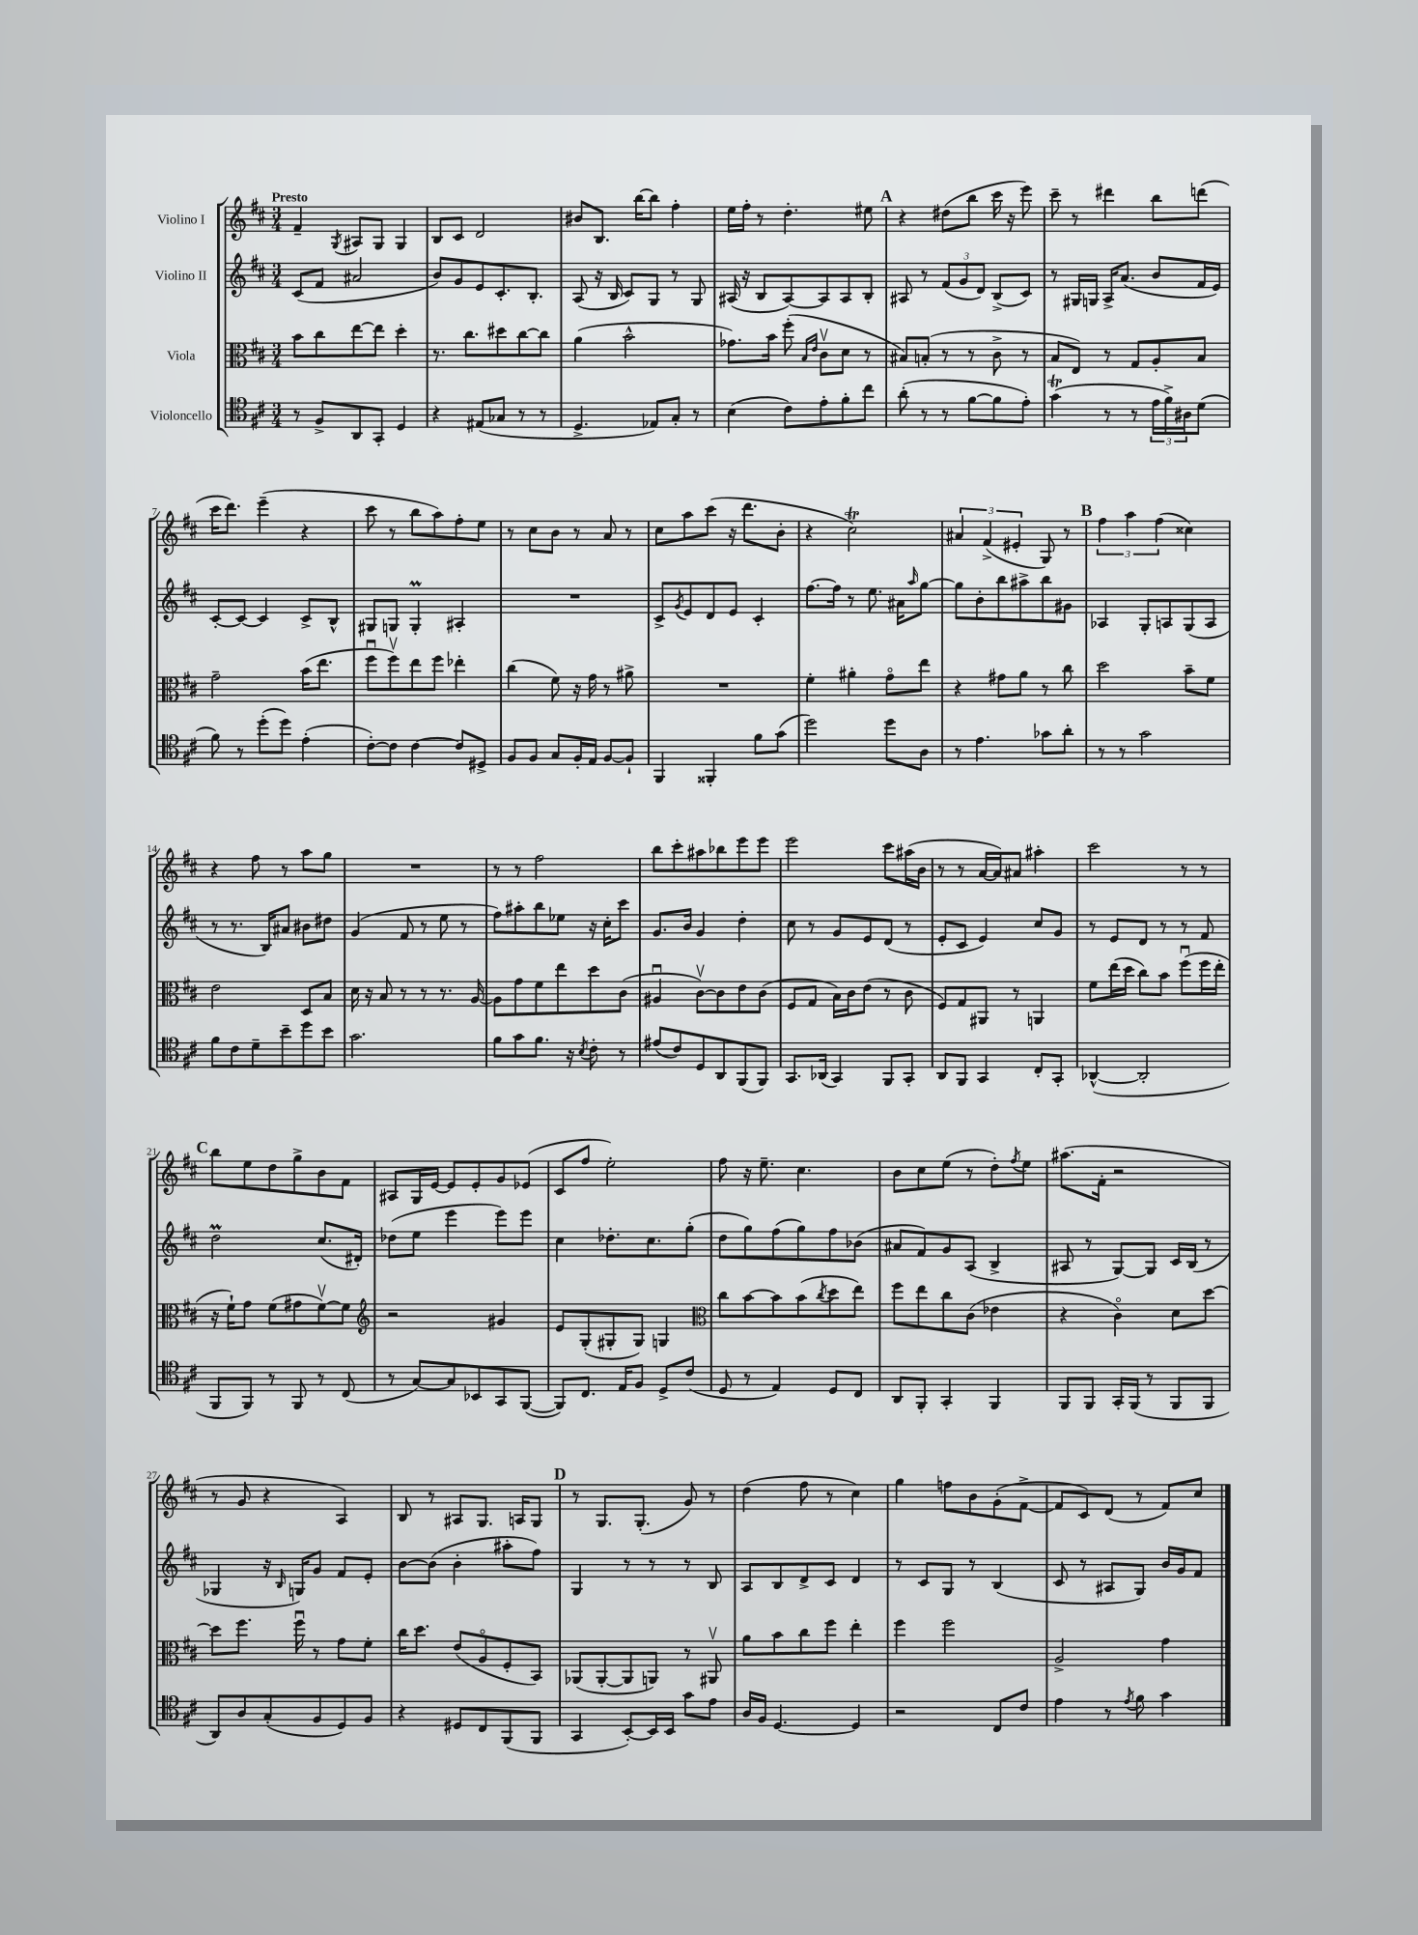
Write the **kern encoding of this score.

**kern	**kern	**kern	**kern
*staff4	*staff3	*staff2	*staff1
*clefC4	*clefC3	*clefG2	*clefG2
*k[f#c#]	*k[f#c#]	*k[f#c#]	*k[f#c#]
*M3/4	*M3/4	*M3/4	*M3/4
8r	8b	(8c#	4f#~
8F#^	8cc#	8f#	.
.	.	.	8qG
8AA	[8ee	2a#	8A#
8GG'	8ee]	.	8G
4D	4dd'	.	4G
=	=	=	=
4r	8.r	8b)	8B
.	.	8g	8c#
.	8.cc#	.	.
(8E#	.	8e	2d
8G-	8dd#	8.c#'	.
8r	[8cc#	.	.
.	.	8.B'	.
8r	8cc#]	.	.
=	=	=	=
4.D^	(4a	(8A	8b#
.	.	16r	8.B
.	.	16B	.
.	2b^^	8c#)	.
.	.	.	[16bb
8E-)	.	8G	8bb]
8G'	.	8r	4ff#'
8r	.	8G	.
=	=	=	=
(4B	8.g-)	(16A#	16ee
.	.	16r	16ff#'
.	.	8B	8r
.	16b	.	.
8c#)	(8ff#'	[8A#)	4.dd'
.	16qqB	.	.
.	16qqe	.	.
8e'	8c#v	8A#]	.
8f#'	8d	8A#	.
8cc#	8r	8B'	8ee#
=	=	=	=
(8a'	8B#)	8A#	4r
8r	(8B'	8r	.
8r	8r	(12f#	(8dd#
.	.	12g	.
[8f#	8r	.	8bb
.	.	12d)	.
8f#]	8c#^	(8B^	16ccc#
.	.	.	16r
8e')	8r	8c#)	8eee)
=	=	=	=
(4g	8B	8r	8ccc#~
.	8E)	16G#	8r
.	.	16G	.
8r	8r	16A^	4ddd#
.	.	(8.a	.
8r	8G	.	.
24e	8A'	8b	8bb
24f#^)	.	.	.
24A#	.	.	.
(8d	8B	16f#	(8ddd
.	.	16e)	.
=	=	=	=
8f#)	2g~	[8c#'	16ccc#
.	.	.	8.ddd)
8r	.	8c#_	.
(8dd'	.	4c#]	(4eee~
8dd)	.	.	.
(4e'	(16b	8c#^	4r
.	8.ee	.	.
.	.	8B^^	.
=	=	=	=
[8c#')	8ff#u	8G#	8ccc#
8c#]	8ff#v)	8G	8r
[4c#	8ee	4G'	8bb
.	8ff#	.	8aa)
8c#]	4ee-'	4A#'	8ff#'
8D#^	.	.	8ee
=	=	=	=
8F#	(4cc#	2.r	8r
8F#	.	.	8cc#
8G	8f#)	.	8b
16F#'	16r	.	8r
16E	16g	.	.
[8F#	8r	.	8a
8F#`]	8a#^	.	8r
=	=	=	=
4FF#	2.r	8c#^	8cc#
.	.	8qg	.
.	.	8e	8aa
4FF##'	.	8d	(8ccc#
.	.	8e	16r
.	.	.	8.ddd
8f#	.	4c#'	.
(8g	.	.	8b'
=	=	=	=
2dd)	4f#'	[8.ff#	4r
.	.	16ff#]	.
.	4a#'	8r	2cc#)
.	.	8.ee	.
8dd	8go	.	.
.	.	16a#	.
.	.	16qqaa	.
8A	8ee	[8gg	.
=	=	=	=
8r	4r	8gg]	6a#
4.e	.	8b'	.
.	.	.	(6f#^
.	8g#	8bb	.
.	.	.	6e#'
.	8a	8aa#^	.
8g-	8r	8bb	8G)
8a'	8cc#	8g#	8r
=	=	=	=
8r	2dd	4A-	6ff#
8r	.	.	.
.	.	.	6aa
2g	.	8G'	.
.	.	.	(6ff#
.	.	8A	.
.	8b~	(8G	4cc##)
.	8f#	8A	.
=	=	=	=
8f#	2e	8r	4r
8c#	.	8.r	.
8d~	.	.	8ff#
.	.	16B)	.
8b~	.	8a#	8r
8dd	8D	8b#	8aa
8b	8B	8dd#	8gg
=	=	=	=
2.g	16d	(4g	2.r
.	16r	.	.
.	8B	.	.
.	8r	8f#	.
.	8r	8r	.
.	8.r	8ee	.
.	.	8r	.
.	[16A	.	.
=	=	=	=
8f#	8A]	8ff#)	8r
8g	8g	8aa#'	8r
8.f#	8f#	8bb	2ff#
.	8ee	8ee-	.
16r	.	.	.
8qB	.	.	.
8c#'	8dd	16r	.
.	.	16cc#'	.
8r	(8c#	8ccc#	.
=	=	=	=
(8e#	4A#u	8.g	8bb
8c#)	.	.	8ccc#'
.	.	16b	.
8D	[8c#v)	4g	8aa#
8AA	8c#]	.	8bb-
(8FF#	8e	4dd'	8eee
8FF#)	(8c#	.	8eee
=	=	=	=
8.GG	8F#	8cc#	2eee
.	8G	8r	.
(16AA-	.	.	.
4GG)	16B)	8g	.
.	16c#	.	.
.	(8e	8e	.
8FF#	8r	(8d	8ccc#
8GG'	8c#	8r	(16aa#
.	.	.	16b
=	=	=	=
8AA	8F#)	8e'	8r
8FF#	8G	8c#	8r
4GG	8AA#	4e)	[16a
.	.	.	16a])
.	8r	.	8a#
8C#'	4AA	8cc#	4aa#'
8GG'	.	8g	.
=	=	=	=
([4AA-^^	8f#	8r	2ccc#
.	(16ee	8e	.
.	16dd	.	.
2AA-']	8cc#)	8d	.
.	8b	8r	.
.	(8ff#u	8r	8r
.	16ff#	8f#	8r
.	16ee'	.	.
=	=	=	=
8FF#	16r	2dd	8bb
.	16f#`)	.	.
8FF#)	8g	.	8ee
8r	(8f#	.	8dd
8FF#	8g#	.	8gg^
8r	[8f#v)	(8.cc#	8b
(8C#	8f#]	.	8f#
.	.	16d#')	.
=	=	=	=
*	*clefG2	*	*
8r	2r	(8dd-	8A#
[8G)	.	8ee	16G
.	.	.	[16e
8G]	.	4eee	8e]
8BB-	.	.	8e'
8GG	4g#	8eee)	8g
([8FF#	.	8eee	(8e-
=	=	=	=
8FF#])	8e	4cc#	8c#
8.C#	(8G'	.	8ff#
.	8G#'	8.dd-'	2ee')
16E	.	.	.
8F#	8G#)	.	.
.	.	8.cc#	.
8D^	4G	.	.
(8c#	.	(8gg'	.
=	=	=	=
*	*clefC3	*	*
8D	8cc#	8dd	8ff#
8r	[8b	8gg)	16r
.	.	.	8.ee~
4E)	8b]	(8ff#	.
.	(8b	8gg)	4.cc#
.	8qcc#	.	.
8D	8dd	8ff#	.
8C#	8ee)	(8b-	.
=	=	=	=
8AA	8ff#	8a#	8b
8FF#'	8ee	8f#)	8cc#
4GG'	8cc#	8g	(8ee
.	(8c#	(8A	8r
4FF#	4e-	4B^	8dd')
.	.	.	8qff#
.	.	.	8ee
=	=	=	=
8FF#	4r	8A#	(8.aa#
8FF#	.	8r	.
.	.	.	16f#'
16GG'	4c#o)	[8G)	2r
(16FF#	.	.	.
8r	.	8G]	.
8FF#	8d	16c#	.
.	.	(16B	.
8FF#	[8dd	8r	.
=	=	=	=
8AA)	8dd]	4G-	8r
8A	8.ff#	.	8g
(8G'	.	16r	4r
.	.	16qqB	.
.	16ff#u	16G)	.
8F#	8r	8g	.
8D)	8g	8f#	4A)
8F#	8f#'	8e'	.
=	=	=	=
4r	16cc#	[8b	8B
.	8.dd	.	.
.	.	(8b]	8r
8D#	(8e	4b'	8A#
8C#	8Ao	.	8.G
(8FF#	8F#'	8aa#'	.
.	.	.	16A
8FF#	8BB)	8ff#)	8G
=	=	=	=
4GG	(8AA-	4G	8r
.	[8AA-'	.	8.G
[8BB')	8AA-]	8r	.
.	.	.	(8.G'
16BB]	8AA)	8r	.
16BB	.	.	.
8g	8r	8r	8g)
8e	8AA#v	8B	8r
=	=	=	=
16A	8a	8A	(4dd
16F#	.	.	.
[4.D	8b	8B	.
.	8cc#	8d^	8ff#
.	8ff#	8c#	8r
4D]	4ee'	4d	4cc#)
=	=	=	=
2r	4ff#	8r	4gg
.	.	8c#	.
.	2ff#	8G	8ff
.	.	8r	8b
8C#	.	(4B	(8g'
8c#	.	.	[8f#^
=	=	=	=
4e	2A^	8c#	8f#]
.	.	8r	8c#)
8r	.	8A#	(8d
8qe	.	.	.
8f#	.	8G)	8r
4g	4g	16b	8f#)
.	.	16g	.
.	.	8f#	8cc#
==	==	==	==
*-	*-	*-	*-
